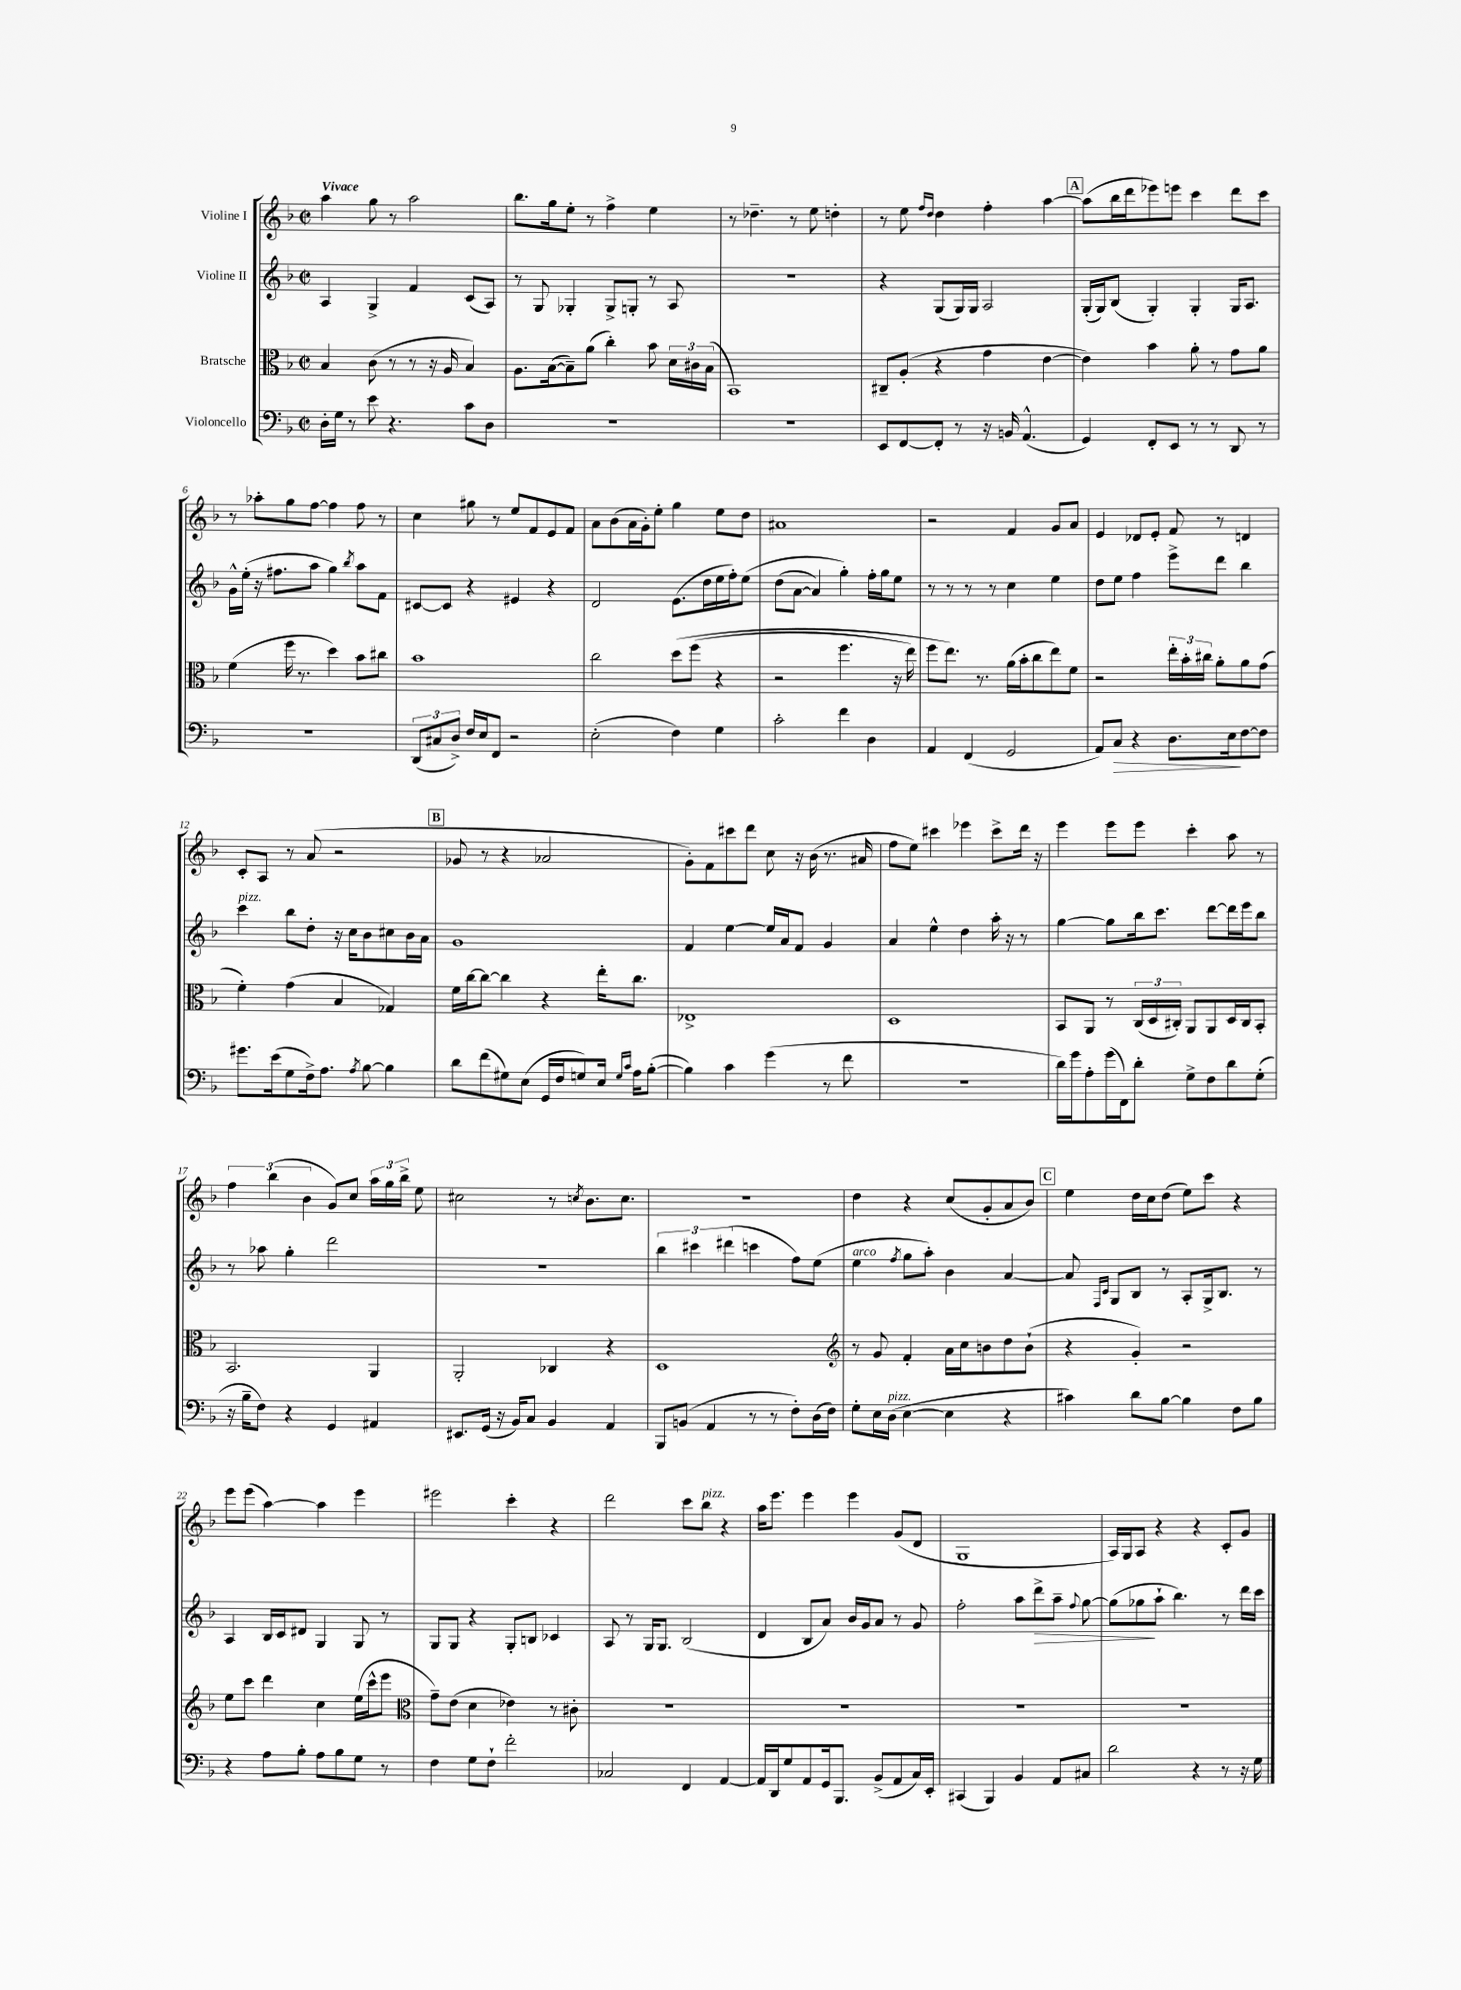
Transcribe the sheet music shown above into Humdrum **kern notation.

**kern	**dynam	**kern	**kern	**dynam	**kern
*part4	*part4	*part3	*part2	*part2	*part1
*staff4	*staff4	*staff3	*staff2	*staff2	*staff1
*I"Violoncello	*	*I"Bratsche	*I"Violine II	*	*I"Violine I
*clefF4	*	*clefC3	*clefG2	*	*clefG2
*k[b-]	*	*k[b-]	*k[b-]	*	*k[b-]
*M2/2	*	*M2/2	*M2/2	*	*M2/2
*met(c|)	*	*met(c|)	*met(c|)	*	*met(c|)
=1	=1	=1	=1	=1	=1
!	!	!	!	!	!LO:TX:a:B:t=Vivace
16D'\LL	.	4B-/	4A/	.	4aa\
16G\JJ	.	.	.	.	.
8r	.	.	.	.	.
8e\	.	(8c\	4G^/	.	8gg\
4.r	.	8r	.	.	8r
.	.	8r	4f/	.	2aa\
.	.	16r	.	.	.
.	.	16A/	.	.	.
8c\L	.	4B-/)	(8c/L	.	.
8D\J	.	.	8A/J)	.	.
=2	=2	=2	=2	=2	=2
1r	.	8.A\L	8r	.	8.bb-\L
.	.	.	8G/	.	.
.	.	([16B-\k	.	.	16gg\k
.	.	8B-~\])	4G-X'/	.	8ee'\J
.	.	(8a\J	.	.	8r
.	.	4cc'\)	8G-^/L	.	4ff^\
.	.	.	8Gn'/J	.	.
.	.	8b-\	8r	.	4ee\
.	.	24d\LL	8A/	.	.
.	.	24c#X\	.	.	.
.	.	(24B-\JJ	.	.	.
=3	=3	=3	=3	=3	=3
1r	.	1BB-)	1r	.	8r
.	.	.	.	.	4.dd-X~\
.	.	.	.	.	8r
.	.	.	.	.	8ee\
.	.	.	.	.	4ddn'\
=4	=4	=4	=4	=4	=4
8EE/L	.	8C#X~/L	4r	.	8r
[8FF/	.	(8A'/J	.	.	8ee\
.	.	.	.	.	16qqff/LL
.	.	.	.	.	16qqdd/JJ
8FF'/J]	.	4r	(8G/L	.	4dd\
8r	.	.	16G/L)	.	.
.	.	.	16G/JJ	.	.
16r	.	4g\	2A/	.	4ff'\
16BBn/	.	.	.	.	.
(4.AA^^/	.	.	.	.	.
.	.	[4e\	.	.	[4aa\
!!LO:REH:place=s1:t=A
=5	=5	=5	=5	=5	=5
4GG/)	.	4e\])	(16G'/LL	.	(8aa\L]
.	.	.	16G/J)	.	.
.	.	.	(8B-/J	.	16bb-\L
.	.	.	.	.	16ddd\J
8FF'/L	.	4b-\	4G'/)	.	8eee-X\)
8EE/J	.	.	.	.	8eeen\J
8r	.	8a'\	4G'/	.	4ccc\
8r	.	8r	.	.	.
8DD/	.	8g\L	16G/KL	.	8ddd\L
.	.	.	8.A/J	.	.
8r	.	8a\J	.	.	8ccc\J
!!LO:LB:g=z
=6	=6	=6	=6	=6	=6
1r	.	(4f\	16g^^\LL	.	8r
.	.	.	(16ee'\JJ	.	.
.	.	.	16r	.	8aa-X'\L
.	.	.	8.ff#X\L	.	.
.	.	16ff\	.	.	8gg\
.	.	8.r	.	.	.
.	.	.	8aa\J	.	[8ff\J
.	.	4dd\)	4gg\)	.	4ff\]
.	.	.	8qbb-/	.	.
.	.	8b-\L	8aa\L	.	8ff\
.	.	8cc#X\J	8f\J	.	8r
=7	=7	=7	=7	=7	=7
(12DD/L	.	1b-	[8c#X/L	.	4cc\
12C#X/	.	.	.	.	.
.	.	.	8c#/J]	.	.
12D^/J)	.	.	.	.	.
16F/LL	.	.	4r	.	8gg#X\
16E/J	.	.	.	.	.
8FF/J	.	.	.	.	8r
2r	.	.	4e#X/	.	8ee/L
.	.	.	.	.	8f/
.	.	.	4r	.	8e/
.	.	.	.	.	8f/J
=8	=8	=8	=8	=8	=8
(2E'\	.	2cc\	2d/	.	8a\L
.	.	.	.	.	(8b-\
.	.	.	.	.	16a\L
.	.	.	.	.	16g'\J)
.	.	.	.	.	8ee'\J
4F\)	.	(8dd\L	(8.e\L	.	4gg\
.	.	(8ff\J	.	.	.
.	.	.	16dd\L	.	.
4G\	.	4r	16ee\	.	8ee\L
.	.	.	16ff'\J)	.	.
.	.	.	(8ee\J	.	8dd\J
=9	=9	=9	=9	=9	=9
2c'\	.	2r	(8dd\L	.	1a#X
.	.	.	[8a\J	.	.
.	.	.	4a/])	.	.
4f\	.	4.ff\	4gg'\)	.	.
4D\	.	.	16ff'\LL	.	.
.	.	.	16gg\J	.	.
.	.	16r	8ee\J	.	.
.	.	16ee\)	.	.	.
=10	=10	=10	=10	=10	=10
4AA/	.	8ff\L	8r	.	2r
.	.	8.ee\J)	8r	.	.
(4FF/	.	.	8r	.	.
.	.	8.r	.	.	.
.	.	.	8r	.	.
2GG/	.	(16a\LL	4cc\	.	4f/
.	.	16b-'\J	.	.	.
.	.	8cc\	.	.	.
.	.	8ee\)	4ee\	.	8g/L
.	.	8f\J	.	.	8a/J
=11	=11	=11	=11	=11	=11
8AA/L)	.	2r	8dd\L	.	4e/
!	!LO:HP:b	!	!	!	!
8C/J	>	.	8ee\J	.	.
4r	.	.	4ff\	.	8d-X/L
.	.	.	.	.	8e'/J
8.D\L	.	24ee'\LL	8eee^\L	.	8f/
.	.	24b-'\	.	.	.
.	.	24cc#X\JJ	.	.	.
.	.	8a'\L	8ddd\J	.	8r
16E\k	.	.	.	.	.
[8F\	]	8a\	4bb-\	.	4dn/
8F\J]	.	(8g\J	.	.	.
!!LO:LB:g=z
=12	=12	=12	=12	=12	=12
!	!	!	!LO:TX:a:i:t=pizz.	!	!
8.g#X\L	.	4f'\)	4ccc\	.	8c'/L
.	.	.	.	.	8A/J
(16e\k	.	.	.	.	.
8G\	.	(4g\	8bb-\L	.	8r
16F^\k)	.	.	8dd'\J	.	(8a/
8.A\J	.	.	.	.	.
.	.	4B-/	16r	.	2r
.	.	.	16cc\KL	.	.
8qA/	.	.	.	.	.
[8B-\	.	.	8b-\	.	.
4B-\]	.	4G-X/)	8cc#X\	.	.
.	.	.	16b-\L	.	.
.	.	.	16a\JJ	.	.
!!LO:REH:place=s1:t=B
=13	=13	=13	=13	=13	=13
8d\L	.	16f\LL	1g	.	8g-X/
.	.	[16cc\J	.	.	.
(8f\	.	8cc\J_	.	.	8r
8G#X\)	.	4cc\]	.	.	4r
(8E\J	.	.	.	.	.
16GG/LL	.	4r	.	.	2a-X/
16F/J	.	.	.	.	.
8Gn/)	.	.	.	.	.
16E/Jk	.	16ee'\KL	.	.	.
16qqG/LL	.	.	.	.	.
16qqc/JJ	.	.	.	.	.
16A\KL	.	8.cc\J	.	.	.
([8B-'\J	.	.	.	.	.
=14	=14	=14	=14	=14	=14
4B-\])	.	1E-X^	4f/	.	8g'\L)
.	.	.	.	.	8f\
4c\	.	.	[4ee\	.	8ccc#X\
.	.	.	.	.	8ddd\J
(4g\	.	.	16ee/LL]	.	8cc\
.	.	.	16a/J	.	.
.	.	.	8f/J	.	16r
.	.	.	.	.	(16b-\
8r	.	.	4g/	.	8.r
8f\	.	.	.	.	.
.	.	.	.	.	16a#X/
=15	=15	=15	=15	=15	=15
1r	.	1D	4a/	.	8ff\L
.	.	.	.	.	8ee\J)
.	.	.	4ee^^\	.	4ccc#X\
.	.	.	4dd\	.	4eee-X\
.	.	.	16aa'\	.	8ccc#^\L
.	.	.	16r	.	.
.	.	.	8r	.	16ddd\Jk
.	.	.	.	.	16r
=16	=16	=16	=16	=16	=16
16d\LL)	.	8BB-/L	[4gg\	.	4eee\
16g\J	.	.	.	.	.
8A'\	.	8AA/J	.	.	.
(16g\L	.	8r	8gg\L]	.	8eee\L
16FF\J)	.	.	.	.	.
8d'\J	.	(24C/LL	16bb-\k	.	8eee\J
.	.	24D/	.	.	.
.	.	.	8.ccc\J	.	.
.	.	24C#X'/JJ)	.	.	.
8G^\L	.	8AA/L	.	.	4ccc'\
8F\	.	8AA/	[8ddd\L	.	.
8d\	.	16D/L	16ddd\L]	.	8aa\
.	.	16C#/J	16eee\J	.	.
(8G'\J	.	8BB-'/J	8bb-\J	.	8r
!!LO:LB:g=z
=17	=17	=17	=17	=17	=17
16r	.	2.BB-/	8r	.	6ff\
16B-~\KL	.	.	.	.	.
8F\J)	.	.	8aa-X\	.	.
.	.	.	.	.	(6bb-\
4r	.	.	4gg'\	.	.
.	.	.	.	.	6b-\
4GG/	.	.	2ddd\	.	8g/L)
.	.	.	.	.	8cc/J
4AA#X/	.	4AA/	.	.	24aa\LL
.	.	.	.	.	24gg\
.	.	.	.	.	24bb-^\JJ
.	.	.	.	.	8ee\
=18	=18	=18	=18	=18	=18
8.EE#X/L	.	2AA'/	1r	.	2cc#X\
(16GG/Jk	.	.	.	.	.
16r	.	.	.	.	.
16BB-/KL)	.	.	.	.	.
8C/J	.	.	.	.	.
4BB-/	.	4C-X/	.	.	8r
.	.	.	.	.	8qccn/
.	.	.	.	.	8.b-\L
4AA/	.	4r	.	.	.
.	.	.	.	.	8.cc\J
=19	=19	=19	=19	=19	=19
8BBB-/L	.	1D	6bb-\	.	1r
(8BBn/J	.	.	.	.	.
.	.	.	6ccc#X\	.	.
4AA/	.	.	.	.	.
.	.	.	(6ddd#X\	.	.
8r	.	.	4cccn\	.	.
8r	.	.	.	.	.
8F'\L)	.	.	8ff\L)	.	.
(16D\L	.	.	(8ee\J	.	.
16F\JJ)	.	.	.	.	.
=20	=20	=20	=20	=20	=20
*	*	*clefG2	*	*	*
!	!	!	!LO:TX:a:i:t=arco	!	!
8G'\L	.	8r	4ee\	.	4dd\
16E\L	.	8g/	.	.	.
!LO:TX:a:i:t=pizz.	!	!	!	!	!
(16D\JJ	.	.	.	.	.
.	.	.	8qff/	.	.
[4E\	.	4f'/	8gg\L	.	4r
.	.	.	8aa'\J)	.	.
4E\]	.	16a\LL	4b-\	.	(8cc/L
.	.	16cc\J	.	.	.
.	.	8bn\	.	.	8g'/
4r	.	8dd\	[4a/	.	8a/
.	.	(8b`\J	.	.	8b-/J)
!!LO:REH:place=s1:t=C
=21	=21	=21	=21	=21	=21
4c#X\)	.	4r	8a/]	.	4ee\
.	.	.	16qqF/LL	.	.
.	.	.	16qqc/JJ	.	.
.	.	.	8G/L	.	.
8d\L	.	4g'/)	8B-/J	.	16dd\LL
.	.	.	.	.	16cc\J
[8B-\J	.	.	8r	.	(8dd\J
4B-\]	.	2r	8A'/L	.	8ee\L)
.	.	.	16G^/k	.	8ccc\J
.	.	.	8.B-/J	.	.
8F\L	.	.	.	.	4r
8B-\J	.	.	8r	.	.
!!LO:LB:g=z
=22	=22	=22	=22	=22	=22
4r	.	8ee\L	4A/	.	8eee\L
.	.	8ccc\J	.	.	(8eee\J
8A\L	.	4ddd\	16B-/LL	.	[4aa\)
.	.	.	16c/J	.	.
8B-'\J	.	.	8d#X/J	.	.
8A\L	.	4cc\	4G/	.	4aa\]
8B-\	.	.	.	.	.
8G\J	.	(16ee\LL	8G/	.	4eee\
.	.	16ccc^^\J	.	.	.
8r	.	8eee\J	8r	.	.
=23	=23	=23	=23	=23	=23
*	*	*clefC3	*	*	*
4F\	.	8g~\L)	8G/L	.	2eee#X\
.	.	(8e\J	8G/J	.	.
8G\L	.	4d\	4r	.	.
8F`\J	.	.	.	.	.
2f'\	.	4e-X\)	8G'/L	.	4ccc'\
.	.	.	8Bn/J	.	.
.	.	8r	4c-X/	.	4r
.	.	8c#X'\	.	.	.
=24	=24	=24	=24	=24	=24
2C-X/	.	1r	8A/	.	2ddd\
.	.	.	8r	.	.
.	.	.	16G/KL	.	.
.	.	.	8.G/J	.	.
4FF/	.	.	(2B-/	.	8ccc\L
!	!	!	!	!	!LO:TX:a:i:t=pizz.
.	.	.	.	.	8bb-\J
[4AA/	.	.	.	.	4r
=25	=25	=25	=25	=25	=25
16AA/LL]	.	1r	4d/	.	16aa\KL
16DD/J	.	.	.	.	8.eee\J
8G/	.	.	.	.	.
8AA/	.	.	8B-/L	.	4eee\
16GG/k	.	.	8a/J)	.	.
8.BBB-/J	.	.	.	.	.
.	.	.	16b-/LL	.	4eee\
.	.	.	16g/J	.	.
(8BB-^/L	.	.	8a/J	.	.
8AA/	.	.	8r	.	(8g/L
16C/L)	.	.	8g/	.	8d/J
16EE'/JJ	.	.	.	.	.
=26	=26	=26	=26	=26	=26
(4CC#X/	.	1r	2ff'\	.	1G
4BBB-/)	.	.	.	.	.
4BB-/	.	.	8aa\L	.	.
!	!	!	!	!LO:HP:b	!
.	.	.	8ddd^\	>	.
8AA/L	.	.	8aa~\J	.	.
.	.	.	8qqff/	.	.
8C#X/J	.	.	[8gg\	.	.
=27	=27	=27	=27	=27	=27
2d\	.	1r	(8gg\L]	.	16A/LL)
.	.	.	.	.	16G/J
.	.	.	8gg-X\	.	8A/J
.	.	.	8aa`\J	]	4r
.	.	.	4.bb-\)	.	.
4r	.	.	.	.	4r
8r	.	.	8r	.	8c'/L
16r	.	.	16ddd\LL	.	8g/J
16G\	.	.	16ccc\JJ	.	.
==	==	==	==	==	==
*-	*-	*-	*-	*-	*-
